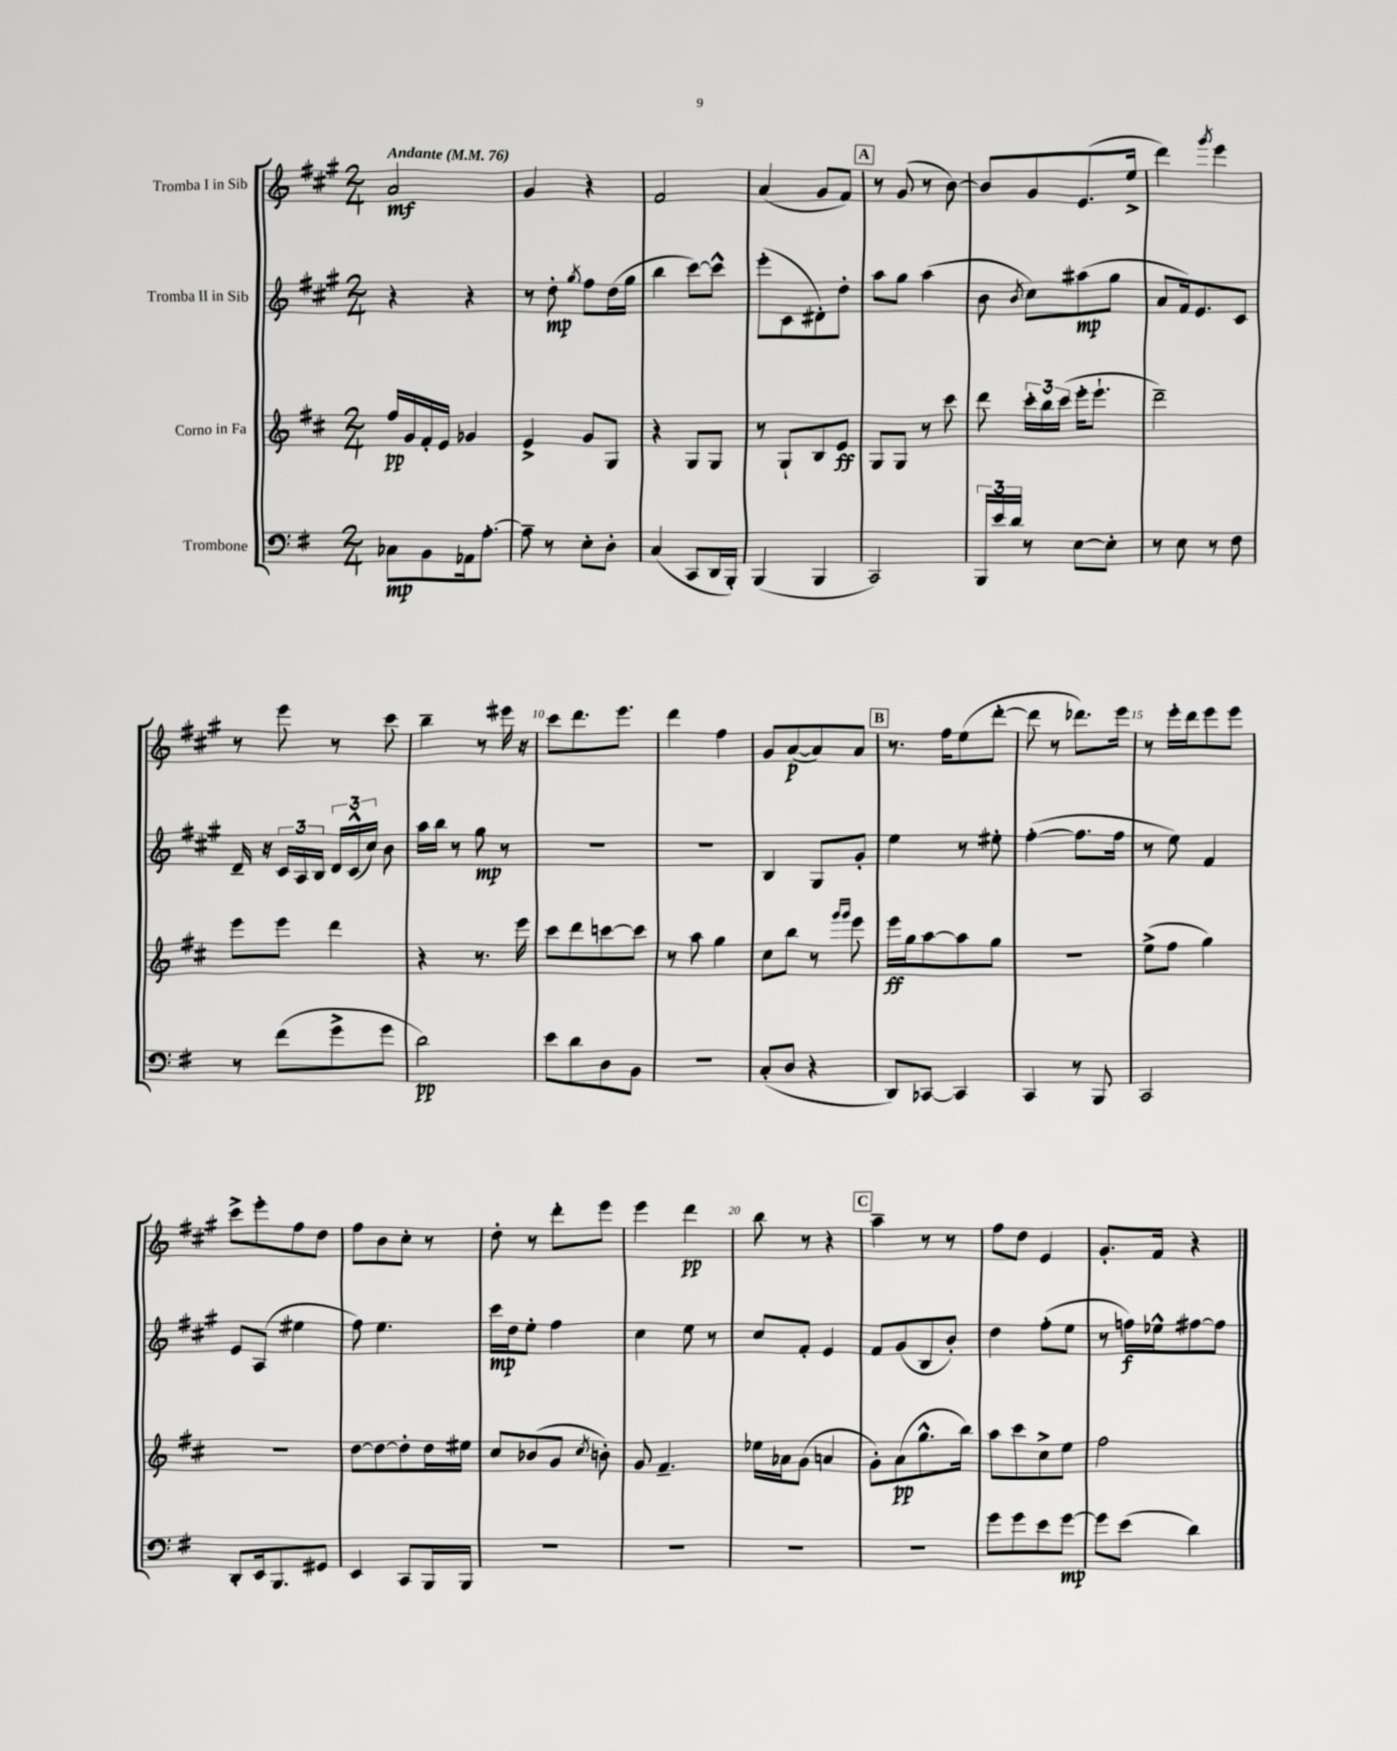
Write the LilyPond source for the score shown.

<<
\new StaffGroup <<
\new Staff = "s0" \with { instrumentName = "Tromba I in Sib" } {
    \clef treble \key a \major \numericTimeSignature \time 2/4 \tempo "Andante" 4 = 76
    \autoBeamOff a'2\mf |
    gis'4 r4 |
    fis'2 |
    a'4( gis'8[ fis'8]) |
    \mark \markup { \box "A" } r8 gis'8( r8 b'8~) |
    b'8[ gis'8 e'8.( e''16]-> |
    d'''4) \acciaccatura { gis'''8 } e'''4 |
    r8 e'''8 r8 cis'''8 |
    b''4-- r8 eis'''16 r16 |
    cis'''8[ d'''8. e'''8.] |
    d'''4 fis''4 |
    gis'8[ a'8~\p( a'8) a'8] |
    \mark \markup { \box "B" } r8. fis''16[ e''8( d'''8]~-. |
    d'''8 r8 des'''8.[) e'''16] |
    r8 e'''16[-. d'''16 e'''8 e'''8] |
    cis'''8[-> e'''8-. fis''8 d''8] |
    fis''8[ b'8 cis''8]-. r8 |
    d''8-. r8 d'''8[-. e'''8] |
    e'''4 d'''4\pp |
    b''8 r8 r4 |
    \mark \markup { \box "C" } a''4-- r8 r8 |
    fis''8[ d''8] e'4 |
    gis'8.[-. fis'16] r4 \bar "|." |
}
\new Staff = "s1" \with { instrumentName = "Tromba II in Sib" } {
    \clef treble \key a \major \numericTimeSignature \time 2/4
    \autoBeamOff r4 r4 |
    r8 d''8-.\mp \acciaccatura { gis''8 } fis''8[ d''16( gis''16] |
    b''4 cis'''8[~) cis'''8]-^ |
    e'''8[-.( cis'8 dis'8-.) d''8]-. |
    \mark \markup { \box "A" } a''8[ gis''8] a''4( |
    b'8 \acciaccatura { b'8 } cis''8[) ais''8\mp( gis''8] |
    a'8[ fis'16) e'8. cis'8] |
    d'16-- r16 \tuplet 3/2 { cis'16[ a16 b16] } \tuplet 3/2 { d'16[ cis'16-^( cis''16]) } b'8 |
    a''16[ b''16] r8 gis''8\mp r8 |
    R2 |
    R2 |
    b4 gis8[ gis'8]-. |
    \mark \markup { \box "B" } e''4 r8 eis''8-. |
    fis''4~-.( fis''8.[ fis''16] |
    r8 e''8) fis'4 |
    e'8[ a8]( eis''4 |
    fis''8) e''4. |
    cis'''16[\mp d''16 e''8]-. fis''4 |
    cis''4 e''8 r8 |
    cis''8[ fis'8]-. e'4 |
    \mark \markup { \box "C" } fis'8[ gis'8( b8 b'8]-.) |
    d''4 fis''8[-.( e''8] |
    r8 f''16[\f) ees''16-^ fis''8~ fis''8] \bar "|." |
}
\new Staff = "s2" \with { instrumentName = "Corno in Fa" } {
    \clef treble \key d \major \numericTimeSignature \time 2/4
    \autoBeamOff fis''16[\pp g'16 fis'16-. e'16] ges'4 |
    e'4-> g'8[ g8] |
    r4 g8[ g8] |
    r8 g8[-! b8 e'8]\ff |
    \mark \markup { \box "A" } g8[ g8] r8 cis'''8 |
    d'''8 \tuplet 3/2 { cis'''16[-. b''16 cis'''16]( } e'''16[-. e'''8.]-! |
    d'''2--) |
    e'''8[ e'''8] d'''4 |
    r4 r8. e'''16 |
    cis'''8[ d'''8 c'''8~ c'''8] |
    r8 a''8 g''4 |
    cis''8[ b''8] r8 \grace { g'''16[ g'''16] } e'''8 |
    \mark \markup { \box "B" } e'''16[\ff g''16 a''8~ a''8 g''8] |
    R2 |
    e''8[->( fis''8] g''4) |
    R2 |
    d''8[~ d''8~ d''8-. d''16 eis''16] |
    cis''8[ bes'8( g'8] \acciaccatura { cis''8 } b'8-.) |
    g'8 fis'4.-- |
    ees''16[ aes'16 g'8]( a'4 |
    \mark \markup { \box "C" } g'8[-.) a'8\pp( g''8.-^ b''16]) |
    a''8[ cis'''8 cis''8-> e''8] |
    fis''2 \bar "|." |
}
\new Staff = "s3" \with { instrumentName = "Trombone" } {
    \clef bass \key g \major \numericTimeSignature \time 2/4
    \autoBeamOff ces8[\mp b,8 aes,16 a8.]~-. |
    a8-- r8 e8[-. d8]-. |
    c4( c,8[ d,16 b,,16]-.) |
    b,,4( b,,4 |
    \mark \markup { \box "A" } c,2) |
    \tuplet 3/2 { b,,16[ e'16 d'16] } r8 e8[~ e8]-. |
    r8 e8 r8 fis8 |
    r8 fis'8[( g'8-> g'8] |
    d'2\pp) |
    e'8[ d'8 d8 b,8] |
    R2 |
    c8[-.( d8] r4 |
    \mark \markup { \box "B" } d,8[) ces,8]~ ces,4 |
    c,4 r8 b,,8 |
    c,2 |
    d,8[-. e,16 b,,8. gis,8] |
    e,4 c,8[ b,,16 b,,16] |
    R2 |
    R2 |
    R2 |
    \mark \markup { \box "C" } R2 |
    g'8[ g'8 e'8 g'8]~\mp |
    g'8[ e'8]( d'4) \bar "|." |
}
>>
>>
\layout { \context { \Score \override BarNumber.break-visibility = ##(#f #t #t) barNumberVisibility = #(every-nth-bar-number-visible 5) } }
